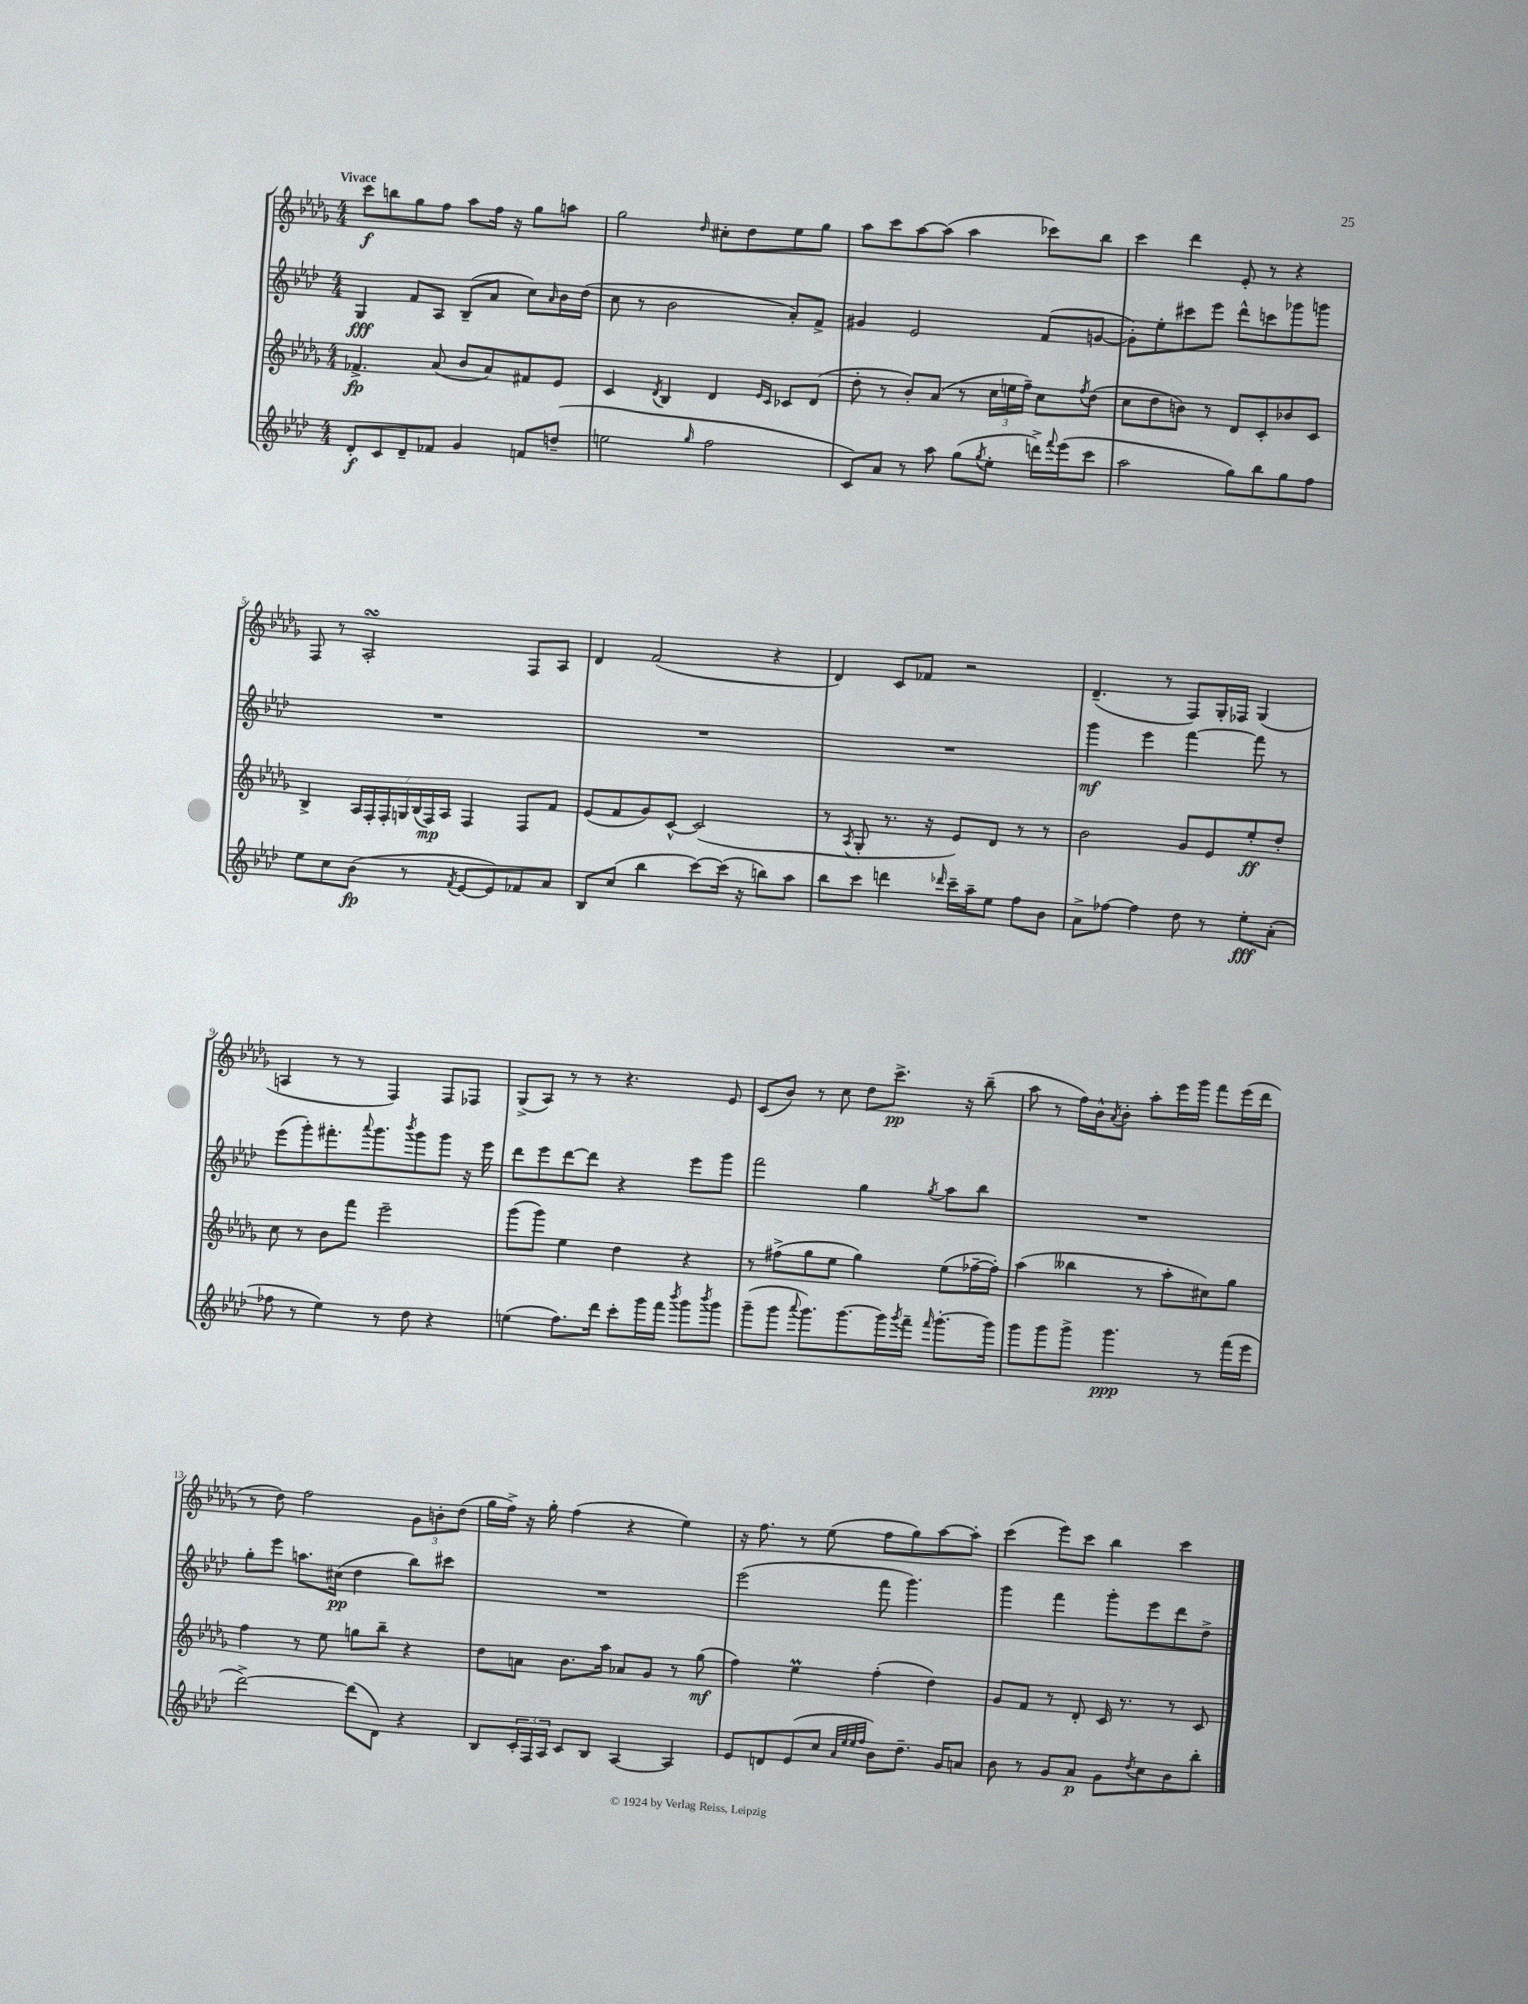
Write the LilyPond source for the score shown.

<<
\new StaffGroup <<
\new Staff = "s0" {
    \clef treble \key des \major \numericTimeSignature \time 4/4 \tempo "Vivace"
    c'''8\f b''8 ges''8 f''8 aes''8 f''16 r16 ges''8 a''8 |
    ges''2 \grace { des''16 } cis''8-. des''8 ees''8 ges''8 |
    aes''8 c'''8 aes''8~ aes''8( aes''4 ces'''8) bes''8 |
    c'''4 des'''4 ees'8-. r8 r4 |
    f8 r8 aes2-.\turn f8 aes8 |
    des'4 f'2( r4 |
    des'4) c'8 fes'8 r2 |
    des'4.--( r8 f8) ges16-. fes16 ges4( |
    a4 r8 r8 f4) f8 fes8 |
    ges8->( aes8) r8 r8 r4. ees'8 |
    c'8( bes'8) r8 c''8 des''8 c'''8.->\pp r16 bes''8--( |
    aes''8 r8 f''16) bes'16-^ \acciaccatura { aes'8 } bes'8-. aes''8-. ees'''16 ges'''16 f'''8 ees'''16( des'''16 |
    r8 des''8) f''2 \tuplet 3/2 { ges'8 b'8-. des''8( } |
    ges''16 f''16->) r16 ges''16-. f''4( r4 ees''4) |
    r16 f''8. r8 ees''8( f''8 ges''8) aes''8~ aes''8-. |
    c'''4( ees'''8) c'''8 bes''4 c'''4 \bar "|." |
}
\new Staff = "s1" {
    \clef treble \key aes \major \numericTimeSignature \time 4/4
    g4\fff f'8 aes8 bes8--( aes'8 c''8) \grace { aes'16 } bes'16 des''16( |
    c''8 r8 bes'2 aes'8-.) f'8-> |
    gis'4 ees'2 f'8( g'8~ |
    g'8-.) ees''8-. cis'''8 ees'''8 des'''8-^ c'''8 ges'''8 g'''8 |
    R1 |
    R1 |
    R1 |
    g'''4\mf ees'''4 f'''4~ f'''8 r8 |
    ees'''8( g'''8-.) fis'''8.-. \appoggiatura { aes'''8 } g'''8. \acciaccatura { bes'''8 } g'''8 g'''8 r16 ees'''16 |
    des'''8 ees'''8 des'''8~ des'''8 r4 ees'''8 g'''8 |
    f'''2 g''4 \acciaccatura { g''8 } aes''8 bes''8 |
    R1 |
    g''8-. ees'''8 a''8. cis''16\pp( des''4 bes''8) cis'''8 |
    R1 |
    ees'''2( f'''8 g'''4.) |
    g'''4 f'''4 g'''8-. ees'''8 des'''8 des''8-> \bar "|." |
}
\new Staff = "s2" {
    \clef treble \key des \major \numericTimeSignature \time 4/4
    fes'4.->\fp aes'8( bes'8 aes'8) fis'8 ees'8 |
    c'4 \acciaccatura { des'8 } bes4 des'4 \grace { ees'16 c'16 } ces'8 des'8( |
    des''8-. r8 bes'8-.) aes'8( r8 \tuplet 3/2 { c''16 e''16 f''16--) } c''8 \acciaccatura { f''8 } des''8( |
    c''8 des''8 b'8) r8 des'8 c'8-. bes'8 c'8 |
    bes4-> \tuplet 7/4 { aes16 f16-. f16-. g16 bes16( f16\mp) aes16 } f4 f8 f'8 |
    ees'8( f'8 ges'8) c'8~-^ c'2( |
    r8 \acciaccatura { aes8 } ges8-. r8. r16 ees'8) des'8 r8 r8 |
    bes'2 ges'8 ees'8 ees''8-.\ff des''8-. |
    c''8 r8 bes'8 f'''8 ees'''2-- |
    ges'''8( ges'''8) ees''4 des''4 r4 |
    r8 fis''8->( ges''8 ees''8 ges''4) ees''8( fes''16~-- fes''16-.) |
    aes''4( beses''4 r8 aes''8-. cis''8) ges''8 |
    f''4 r8 ees''8 g''8 bes''8-- r4 |
    des''8 a'8 bes'8. aes''16 aes'8 ges'8 r8 ges''8\mf( |
    f''4) ees''4\prall f''4-.( des''4) |
    ges'8 f'8 r8 des'8-. c'16 r8. r8 c'8 \bar "|." |
}
\new Staff = "s3" {
    \clef treble \key aes \major \numericTimeSignature \time 4/4
    des'8-.\f c'8 des'8-- fes'8 g'4 f'8 d''8--( |
    e''2 \grace { g''16 } f''2 |
    c'8) aes'8 r8 aes''8 g''8( \acciaccatura { g''8 } ees''8-. d'''16->) \appoggiatura { f'''8 } ees'''16( c'''8 |
    aes''2 g''8) bes''8 g''8 f''8 |
    ees''8 c''8 bes'8\fp( r8 \acciaccatura { f'8 } ees'8~ ees'8) fes'8 aes'8 |
    bes8 c''8( bes''4 c'''8~) c'''16( r16 b''8) aes''8 |
    bes''8 c'''8 d'''4 \grace { des'''16 } c'''16-- aes''16-- ees''8 f''8 bes'8 |
    aes'8-> fes''8~ fes''4 des''8 r8 ees''8-.\fff aes'8-.( |
    fes''8 r8 ees''4) r8 des''8 r4 |
    e''4( f''8.) des'''16 c'''8-. g'''16 f'''16 \acciaccatura { bes'''8 } g'''8 \acciaccatura { bes'''8 } g'''8 |
    g'''8--( g'''8 \appoggiatura { aes'''8 } g'''8.) g'''8.~ g'''16 \acciaccatura { g'''8 } f'''16-- \grace { f'''16 } g'''8.~-. g'''16 |
    g'''8 g'''8 g'''8-> g'''4.\ppp r8 f'''16( ees'''16 |
    des'''2~->) des'''8( des'8) r4 |
    bes8 \tuplet 3/2 { c'16-. f16 aes16 } c'8 bes8 aes4~ aes4 |
    ees'8 d'8 ees'8( c''8 \grace { aes'32 ees''32 ees''32 f''32 } bes'8) des''8.-- g'16 a'8 |
    bes'8 r8 g'8 aes'8\p g'8 \acciaccatura { des''8 } c''8 bes'8 bes''8-. \bar "|." |
}
>>
>>
